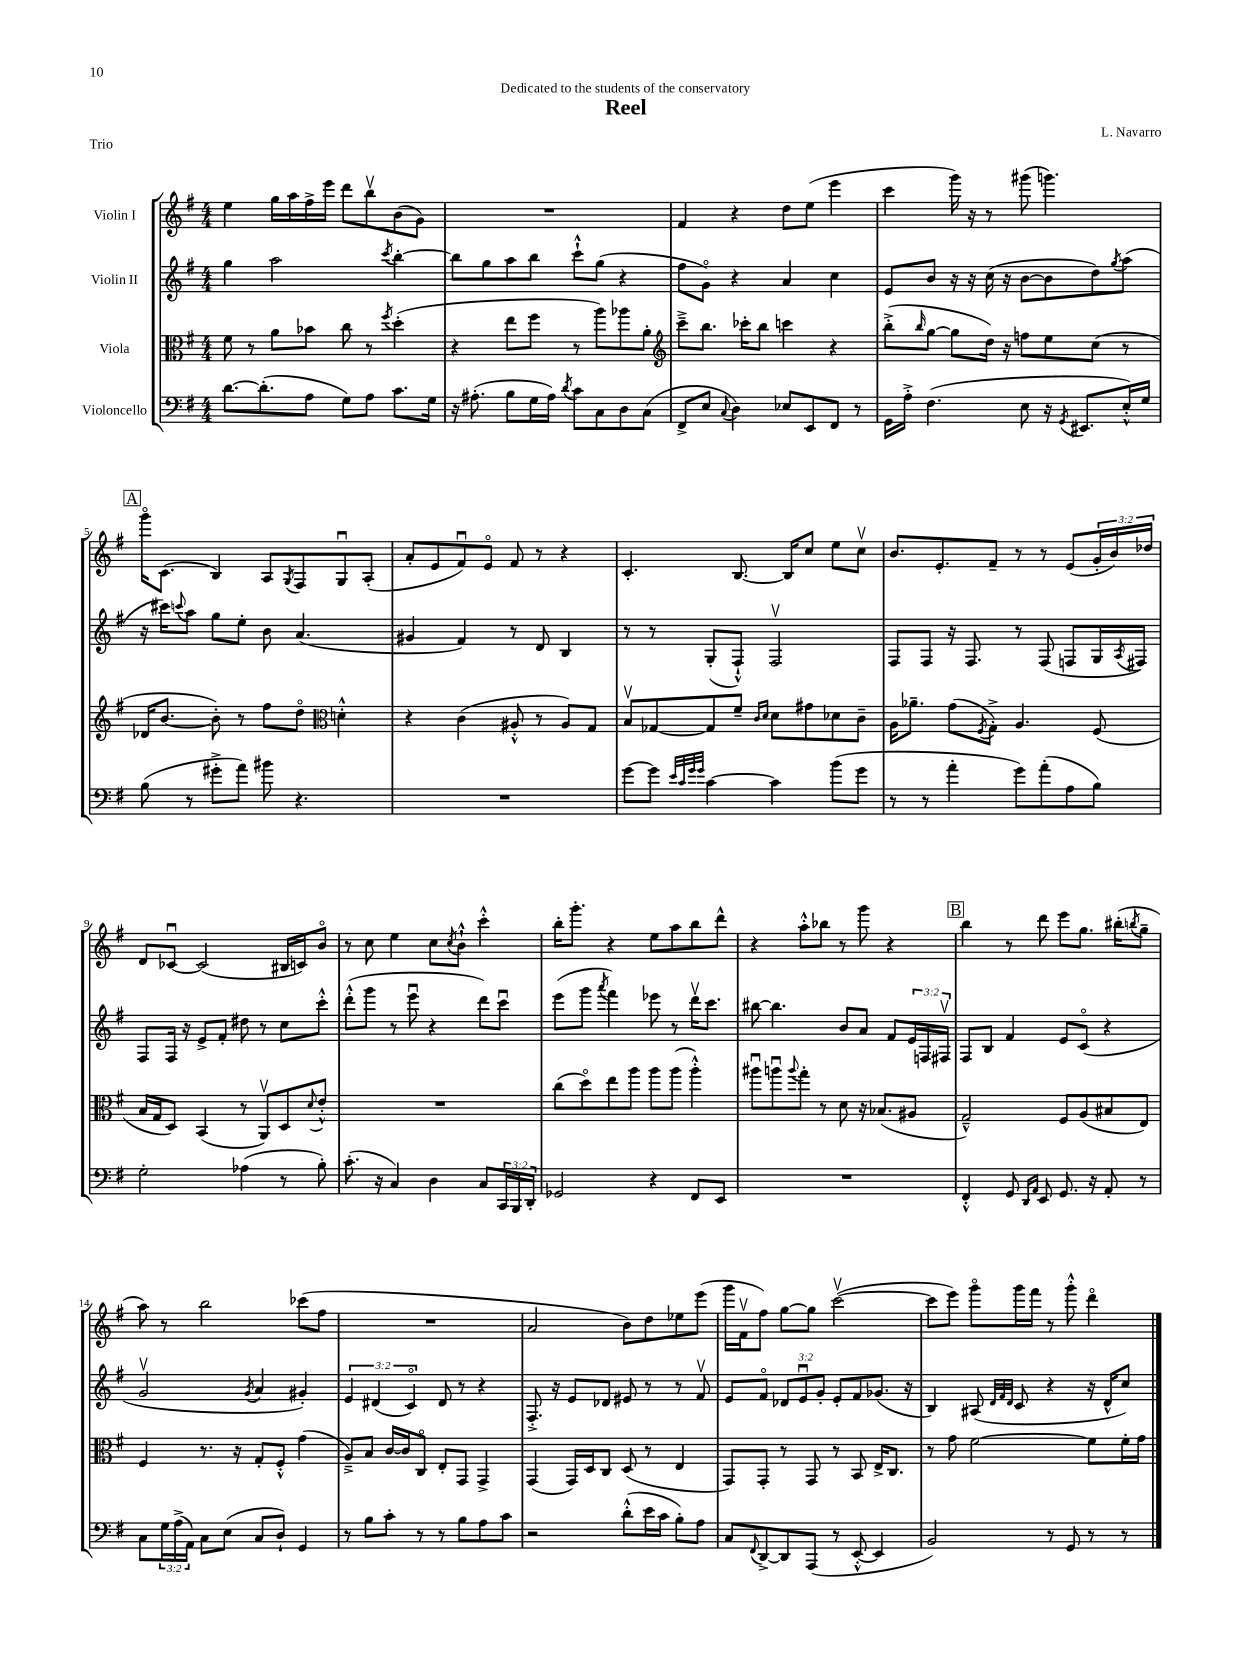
\header { title = "Reel" composer = "L. Navarro" dedication = "Dedicated to the students of the conservatory" piece = "Trio" }
<<
\new StaffGroup <<
\new Staff = "s0" \with { instrumentName = "Violin I" } {
    \clef treble \key g \major \numericTimeSignature \time 4/4 \override Staff.TupletNumber.text = #tuplet-number::calc-fraction-text
    e''4 g''16 a''16 fis''16-> e'''16 d'''8 b''8\upbow b'8( g'8) |
    R1 |
    fis'4 r4 d''8 e''8( e'''4 |
    c'''4 g'''16) r16 r8 gis'''8( g'''4.) |
    \mark \markup { \box "A" } g'''16\flageolet c'8.( b4) a8 \acciaccatura { g8 } fis8 g8\downbow a8-.( |
    a'8-. e'8 fis'8\downbow) e'8\flageolet fis'8 r8 r4 |
    c'4.-. b8.~ b16 c''8 e''8 c''8\upbow |
    b'8. e'8.-. fis'8-- r8 r8 e'8( \tuplet 3/2 { g'16-. b'16) des''16 } |
    d'8 ces'8~\downbow ces'2( bis16 c'16) b'8\flageolet |
    r8 c''8 e''4 c''8 \acciaccatura { c''8 } b'8-!-^ c'''4-.-^ |
    b''16-. g'''8.-. r4 e''8 a''8 b''8 d'''8-^ |
    r4 a''8-.-^ bes''8 r8 g'''8 r4 |
    \mark \markup { \box "B" } b''4 r8 d'''8 e'''8 g''8. bis''16-.( \acciaccatura { b''8 } g''8-- |
    a''8) r8 b''2 ces'''8( fis''8 |
    R1 |
    a'2 b'8) d''8 ees''8 e'''8( |
    g'''16 fis'16\upbow fis''8) g''8~ g''8 c'''2~\upbow( |
    c'''8 e'''8) g'''8\flageolet g'''16 fis'''16 r8 g'''8-.-^ d'''4\flageolet \bar "|." |
}
\new Staff = "s1" \with { instrumentName = "Violin II" } {
    \clef treble \key g \major \numericTimeSignature \time 4/4 \override Staff.TupletNumber.text = #tuplet-number::calc-fraction-text
    g''4 a''2 \acciaccatura { c'''8 } b''4~-. |
    b''8 g''8 a''8 b''8 c'''8-!-^ g''8( r4 |
    fis''8 g'8\flageolet) r4 a'4 c''4 |
    e'8 b'8 r16 r16 c''16( r16 b'8~ b'8 d''8) \acciaccatura { g''8 } a''8( |
    \mark \markup { \box "A" } r16 cis'''16) \appoggiatura { c'''8 } a''8 g''8 e''8-. b'8 a'4.( |
    gis'4 fis'4) r8 d'8 b4 |
    r8 r8 g8-.( fis8-!-^) fis2\upbow |
    fis8 fis8 r16 fis8. r8 fis8( f8 g16 \acciaccatura { a8 } fis16) |
    fis8 fis16 r16 e'8-> fis'8-. dis''8 r8 c''8 c'''8-.-^ |
    d'''8-.-^( g'''8 r8 e'''8\downbow r4 d'''8) c'''8\downbow |
    e'''8( g'''8 \acciaccatura { a'''8 } fis'''4) ees'''8 r8 d'''16\upbow c'''8. |
    bis''8~ bis''4. b'8 a'8 fis'8 \tuplet 3/2 { e'16 f16 fis16\upbow } |
    \mark \markup { \box "B" } fis8 b8 fis'4 e'8 c'8\flageolet( r4 |
    g'2\upbow \acciaccatura { g'8 } a'4 gis'4-.) |
    \tuplet 3/2 { e'4 dis'4( c'4\flageolet) } dis'8 r8 r4 |
    fis8.-.-> r16 e'8 des'8 eis'8 r8 r8 fis'8\upbow |
    e'8 fis'8\flageolet \tuplet 3/2 { des'8 e'8\downbow g'8-. } e'8-. fis'8 ges'8.( r16 |
    b4) ais8( \grace { d'32 fis'32 d'32 } c'8 r4 r16 d'16-^ c''8) \bar "|." |
}
\new Staff = "s2" \with { instrumentName = "Viola" } {
    \clef alto \key g \major \numericTimeSignature \time 4/4
    fis'8 r8 a'8 bes'8 c''8 r8 \acciaccatura { fis''8 } d''4-.( |
    r4 e''8 fis''8 r8 a''8) aes''8 a'8-. |
    \clef treble c'''8---> b''8. ces'''16-. b''8 c'''4 r4 |
    b''8-.->( \grace { b''16 } g''8~ g''8 d''16) r16 f''8 e''8 c''8( r8 |
    \mark \markup { \box "A" } des'16 b'8.~ b'8-.) r8 fis''8 d''8\flageolet \clef alto d'4-.-^ |
    r4 c'4( ais8-.-^ r8 ais8) g8 |
    b8\upbow ges8~ ges8 fis'8-- \grace { c'16 d'16 } d'8 gis'8 des'8 c'8-- |
    a16 aes'8.-- g'8( \acciaccatura { fis8 } g8-.->) a4. fis8( |
    b16 g16 d8) b,4( r8 a,8\upbow) d8 \appoggiatura { d'8 } e'8-.-^ |
    R1 |
    c''8( d''8\flageolet) e''8 a''8 a''8 a''8( a''4-.-^) |
    ais''8\downbow a''8\downbow \appoggiatura { a''8 } g''8-. r8 d'8 r16 bes8.( ais8 |
    \mark \markup { \box "B" } g2---^) fis8 a8( bis8 e8) |
    fis4 r8. r16 g8-. fis8-.-^ g'4( |
    a8--->) b8 c'16~ c'16 c8\flageolet e8-. g,8 g,4-> |
    g,4( g,16) d16 c8 d8( r8 e4 |
    g,8) g,8-. r8 g,8 r8 b,8 e16-> c8. |
    r8 g'8 fis'2~ fis'8 fis'16-. g'16 \bar "|." |
}
\new Staff = "s3" \with { instrumentName = "Violoncello" } {
    \clef bass \key g \major \numericTimeSignature \time 4/4 \override Staff.TupletNumber.text = #tuplet-number::calc-fraction-text
    d'8.~ d'8.-.( a8 g8) a8 c'8. g16 |
    r16 ais8.-.( b8 g16 ais16) \acciaccatura { d'8 } c'8 c8 d8 c8( |
    fis,8-> e8 \appoggiatura { c8 } d4) ees8 e,8 fis,8 r8 |
    g,16 a16-.-> fis4.( e8 r16 \acciaccatura { g,8 } eis,8. e16-.-^) g16 |
    \mark \markup { \box "A" } b8( r8 gis'8-.-> a'8) bis'8 r4. |
    R1 |
    g'8~ g'8 \grace { e'32 c'32 g'32 g'32 } c'4~ c'4 b'8( g'8 |
    r8 r8 a'4-. g'8) a'8-.( a8 b8) |
    g2-. aes4( r8 b8-.) |
    c'8.-.( r16 c4) d4 c8 \tuplet 3/2 { c,16 b,,16 d,16-. } |
    ges,2 r4 fis,8 e,8 |
    R1 |
    \mark \markup { \box "B" } fis,4-.-^ g,8 \grace { d,16 a,16 } e,8 g,8. r16 a,8-. r8 |
    c8 \tuplet 3/2 { g16 a16->( a,16) } c8 e8( c8 d8-!) g,4 |
    r8 b8 c'8-. r8 r8 b8 a8 c'8 |
    r2 d'8-.-^( e'16 c'16 b8-.) a8 |
    c8 \appoggiatura { fis,8 } d,8~-> d,8 a,,8( r8 e,8~-.-^ e,4 |
    b,2) r8 g,8 r8 r8 \bar "|." |
}
>>
>>
